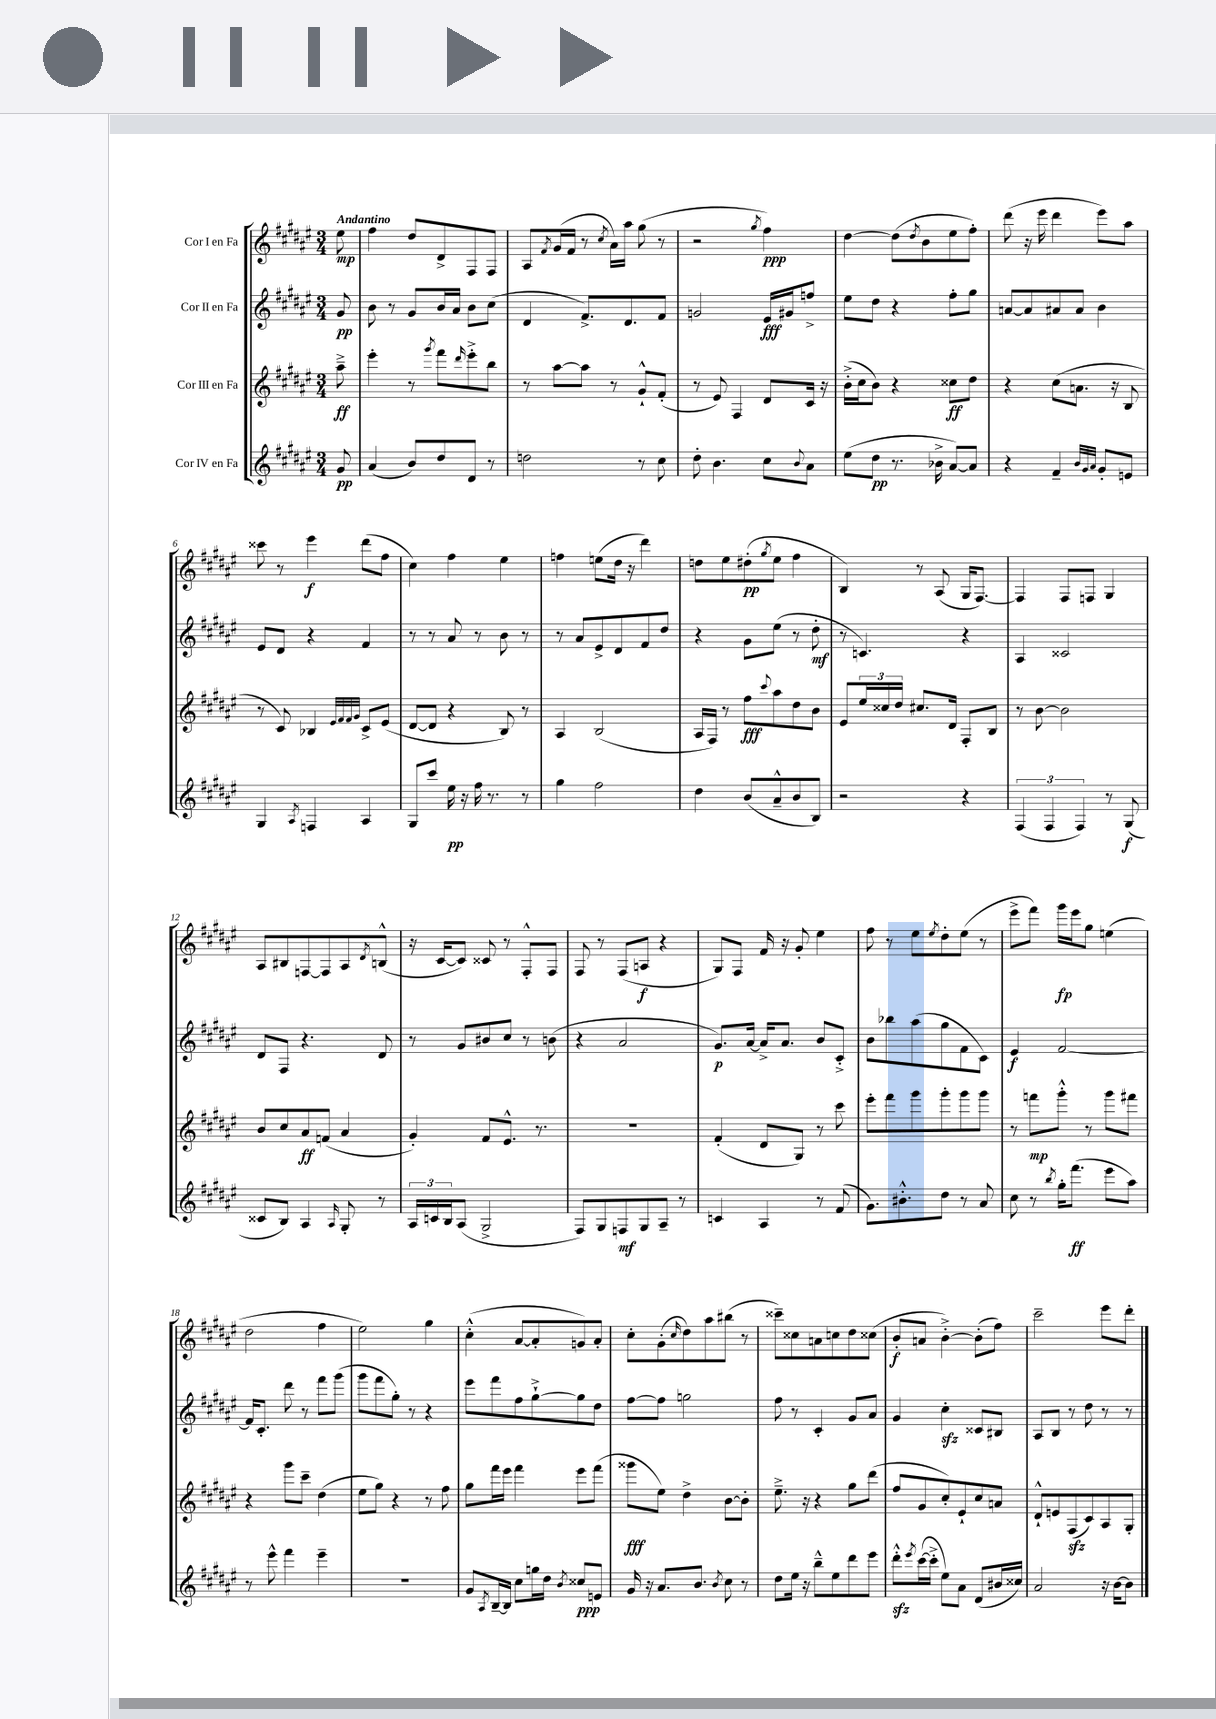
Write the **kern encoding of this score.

**kern	**kern	**kern	**kern
*staff4	*staff3	*staff2	*staff1
*clefG2	*clefG2	*clefG2	*clefG2
*k[f#c#g#d#a#e#]	*k[f#c#g#d#a#e#]	*k[f#c#g#d#a#e#]	*k[f#c#g#d#a#e#]
*M3/4	*M3/4	*M3/4	*M3/4
8g#/	8aa#~^\	8g#/	8ee#\
=	=	=	=
(4a#/	4eee#'\	8b\	4ff#\
.	.	8r	.
8b/L)	8r	8g#/L	8dd#/L
.	8qggg#/	.	.
8dd#/	8fff#\L	16b/L	8d#^/
.	.	16a#/JJ	.
.	16qqddd#/	.	.
8d#/J	8eee#'^\	8b\L	8F#/
8r	8bb\J	(8cc#\J	8F#/J
=	=	=	=
2dd\	8r	4d#/	8A#/L
.	.	.	8qf#/
.	[8aa#\L	.	(16g#/L
.	.	.	16f#/JJ
.	8aa#\]J	8.f#^/L)	8r
.	.	.	8qcc#/
.	8r	.	16a#\LL)
.	.	8.d#/	16aa#\JJ
8r	8g#`^^/L	.	(8gg#\
8cc#\	(8f#'/J	8f#/J	8r
=	=	=	=
8dd#'\	8r	2g/	2r
4.b\	8e#/)	.	.
.	4F#/	.	.
.	.	.	8qgg#/
8cc#\L	8d#/L	16e#/LL	4ff#\)
.	.	16g#/J	.
8qqb/	.	.	.
8a#\J	16c#/Jk	8ff^/J	.
.	16r	.	.
=	=	=	=
(8ee#\L	(16b'^\LL	8ee#\L	[4dd#\
.	16cc#\J	.	.
8dd#\J	8b\J)	8dd#\J	.
8.r	4r	4r	(8dd#\]L
.	.	.	8qdd#/
.	.	.	8b\
16b-^\	.	.	.
[8a#/L)	8cc##\L	8ff#'\L	8ee#\
8a#/]J	8dd#\J	8gg#\J	8ff#'\J)
=	=	=	=
4r	4r	[8a/L	(8ddd#\
.	.	8a/]	16r
.	.	.	16eee#\
4f#~/	(8cc#\L	8a#/	4ddd#\
.	8.a\J	8a#/J	.
32qqb/LLL	.	.	.
32qqg#/	.	.	.
32qqa#/JJJ	.	.	.
8g#'/L	.	4b\	8eee#\L)
.	16r	.	.
8e/J	8B/	.	8aa#\J
=	=	=	=
4G#/	8r	8e#/L	8ccc##\
.	8c#/)	8d#/J	8r
8qA#/	.	.	.
4F/	4B-/	4r	4eee#\
.	32qqe#/LLL	.	.
.	32qqf#/	.	.
.	32qqf#/	.	.
.	32qqg#/JJJ	.	.
4A#/	8c#^/L	4f#/	(8ddd#\L
.	(8e#/J	.	8ff#\J
=	=	=	=
8G#/L	[8d#/L	8r	4cc#\)
8ccc#/J	8d#/]J	8r	.
16ee#\	4r	8a#/	4ff#\
16r	.	.	.
16ff#\	.	8r	.
8.r	.	.	.
.	8B/)	8b\	4ee#\
8r	8r	8r	.
=	=	=	=
4gg#\	4A#/	8r	4ff\
.	.	8a#/L	.
2ff#\	(2B/	8e#^/	(8ee\L
.	.	8d#/	16dd#\Jk
.	.	.	16r
.	.	8f#/	4ddd#\)
.	.	8dd#/J	.
=	=	=	=
4dd#\	16A#/LL	4r	8dd\L
.	16F#/JJ)	.	.
.	8r	.	8ee#\
(8b/L	8ff#\L	8g#\L	(8dd#'\
.	8qqccc#/	.	8qgg#/
8a#~^^/	8aa#\	(8ee#\J	8ee#\J
8b/	8dd#\	8r	4ff#\
8B/J)	8b\J	8dd#'\	.
=	=	=	=
2r	8e#/L	8r	4B/)
.	24ee#/L	4.c/)	.
.	24cc##/	.	.
.	24dd#/JJ	.	.
.	8.cc#/L	.	8r
.	.	.	(8A#/
.	16d#/Jk	.	.
4r	8F#'/L	4r	16G#/LK
.	.	.	[8.F#/J)
.	8B/J	.	.
=	=	=	=
(6F#/	8r	4A#/	4F#/]
.	[8b\	.	.
6F#/	.	.	.
.	2b\]	2c##/	8F#/L
6F#/)	.	.	.
.	.	.	8F/J
8r	.	.	4G#/
(8G#/	.	.	.
=	=	=	=
8c##/L	8b/L	8d#/L	8A#/L
8B/J)	8cc#/	8F#/J	8B#/
4A#/	8a#/	4.r	[8F/
.	(8f/J	.	8F/]
16qqA#/	.	.	.
8G#'/	4a#/	.	8A#/
.	.	.	8qd#/
8r	.	8d#/	(8B^^/J
=	=	=	=
24A#/LL	4g#'/)	8r	16r
24c/	.	.	.
.	.	.	[16c#/LK
24B/J	.	.	.
(8A#/J	.	8g#/L	8c#/]J)
2G#^/	8f#/L	8b#/	8c##/
.	8.e#^^/J	8cc#/J	8r
.	.	8r	8F#'^^/L
.	8.r	.	.
.	.	(8b\	8F#/J
=	=	=	=
8F#/L)	2.r	4r	8F#/
8G#/	.	.	8r
8F/	.	2a#/	(8F#/L
8G#/	.	.	8A/J
8A#~/J	.	.	4r
8r	.	.	.
=	=	=	=
4c/	(4f#'/	8.g#/L)	8G#/L)
.	.	.	8F#/J
.	.	[16a#/Jk	.
4A#/	8d#/L	16a#^/]LK	16f#/
.	.	8.a#/J	16r
.	8G#/J)	.	8g#'/
8r	8r	8b/L	4ee#\
(8f#/	8ccc#\	8c#'^/J	.
=	=	=	=
8.g#\L)	8eee#'\L	8b\L	8ff#\
.	8fff#\	8bb-\	8r
8.b#'^^\	.	.	.
.	8ggg#\	(8aa#\	8ee#\L
.	.	.	8qee#/
8dd#\J	8ggg#'\	8gg#\	8dd#'\
8r	8ggg#\	8f#\	(8ee#\J
8a#/	8ggg#\J	8c#\J)	8r
=	=	=	=
8cc#\	8r	4e#/	8eee#^\L
8r	8fff\L	.	8fff#\J)
8qbb/	.	.	.
16gg#'\LK	8ggg#'^^\J	[2f#/	16ggg#\LL
(8.fff#\J	.	.	16eee#\J
.	8r	.	8gg#\J
8eee#\L	8ggg#\L	.	(4ee\
8aa#\J)	8fff#\J	.	.
=	=	=	=
8r	4r	16f#/]LK	2dd#\
.	.	8.c#'/J	.
8eee#^^\	.	.	.
4fff#\	8ggg#\L	8ddd#\	.
.	8ccc#~\J	8r	.
4eee#~\	(4dd#\	8fff#\L	4ff#\
.	.	(8ggg#\J	.
=	=	=	=
2.r	8ee#\L	8ggg#\L	2ee#\)
.	8gg#\J)	8fff#\	.
.	4r	8gg#'\J)	.
.	.	8r	.
.	8r	4r	4gg#\
.	8ff#\	.	.
=	=	=	=
8g#/L	8gg#\L	8eee#\L	(4cc#'^^\
8qA#/	.	.	.
[16B~/L	16fff#\L	8fff#\	.
16B/]JJ	16eee#\JJ	.	.
8cc#\L	4fff#\	8ff#\	[8a#/L
16gg\L	.	[8gg#`^\	8a#'/]
16dd#\JJ	.	.	.
8qb/	.	.	.
8cc##/L	8eee#\L	8gg#\]	8g/)
8e/J	(8fff#\J	8dd#\J	8a#'/J
=	=	=	=
16g#/	8ggg##\L	[8ff#\L	8cc#'\L
16r	.	.	.
8.a#/L	8ee#\J)	8ff#\]J	(8g#'\
.	.	.	16qqcc#/
.	4dd#^\	2gg\	8dd#\)
8.b/J	.	.	.
.	.	.	8aa#\
8qb/	.	.	.
8cc#\	[8b\L	.	(8bb#\J
8r	8b'\]J	.	8r
=	=	=	=
8dd#\L	8.ee#~^\	8ff#\	8ccc##~\L)
16ee#\Jk	.	8r	8cc##\
16r	16r	.	.
8bb~^^\L	4r	4c#'/	8a\
8ee#\	.	.	8cc\
8ddd#\	8gg#\L	8g#/L	8dd#\
8eee#\J	(8ddd#\J	8a#/J	(8cc##\J
=	=	=	=
8ddd#'^^\L	8ff#/L	4g#/	8b'/L
8qeee#/	.	.	.
([16ccc#\L	8g#/	.	8a/J
16ccc#'^\]JJ	.	.	.
8ee#\L)	8cc#'/)	4cc#'\	[4b'^\)
8a#\J	8e#`/	.	.
(8d#/L	8cc#/	8c##/L	(8b'\]L
16b#/L	8a/J	8B#/J	8ff#\J)
16cc##/JJ)	.	.	.
=	=	=	=
2a#/	8d#`^^/L	8A#/L	2ccc#~\
.	8e/	8B/J	.
.	(8F#/	8r	.
.	8c#/)	8dd#\	.
16r	8A#/	8r	8eee#\L
[16b\LK	.	.	.
8b\]J	8G#'/J	8r	8ddd#'\J
==	==	==	==
*-	*-	*-	*-
